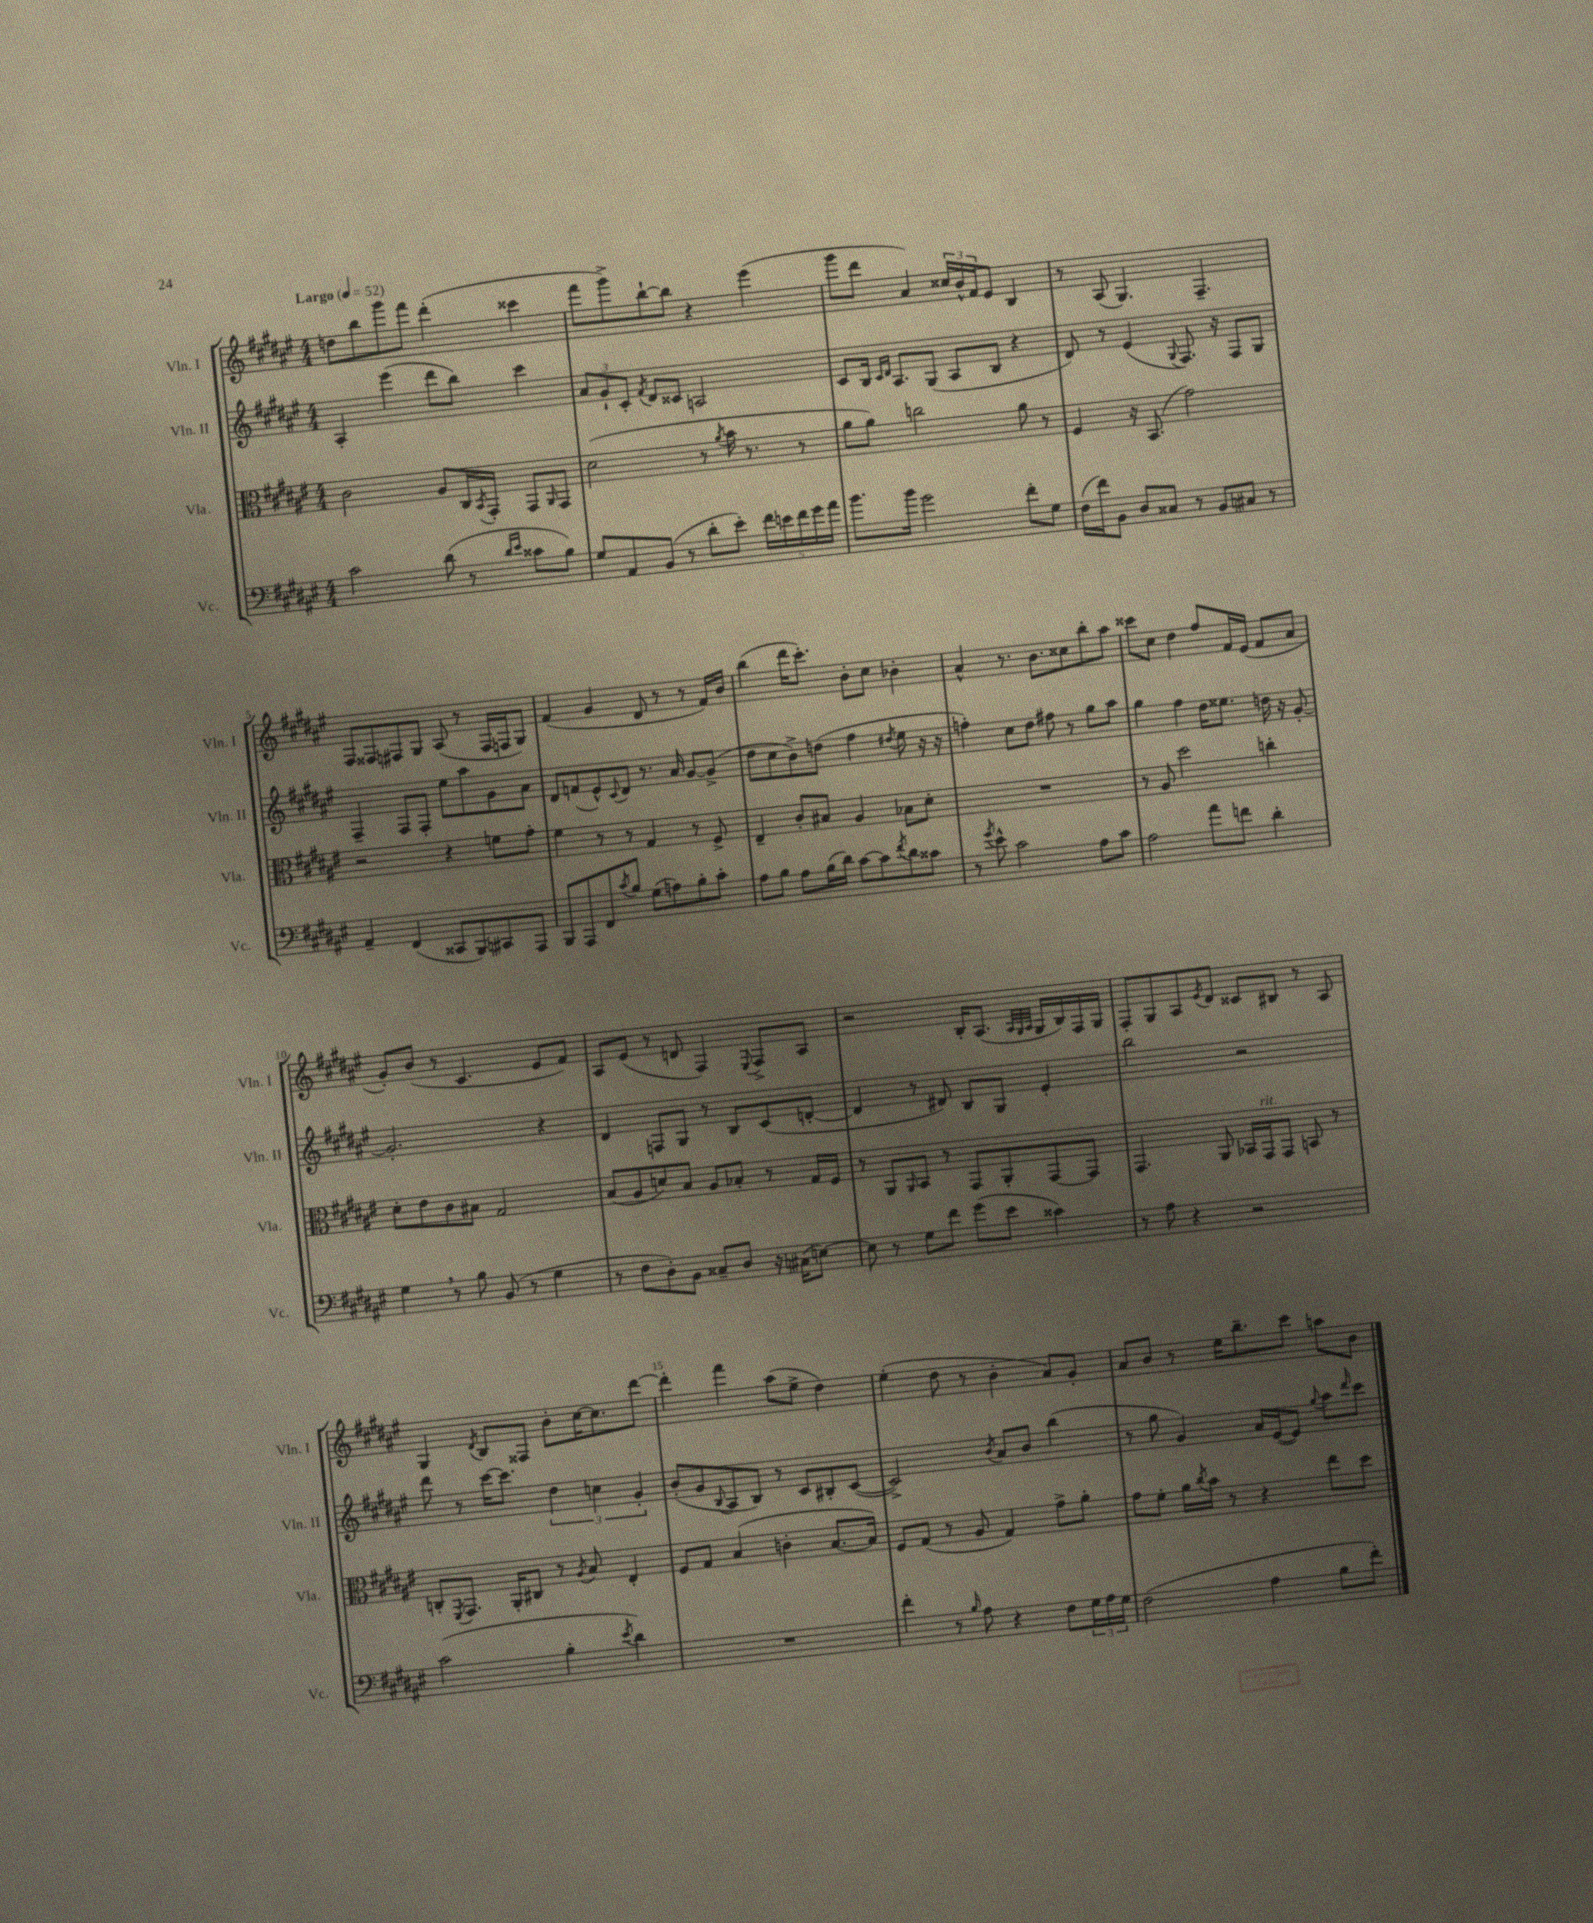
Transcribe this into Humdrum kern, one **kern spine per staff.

**kern	**kern	**kern	**kern
*part4	*part3	*part2	*part1
*staff4	*staff3	*staff2	*staff1
*I"Vc.	*I"Vla.	*I"Vln. II	*I"Vln. I
*I'Vc.	*I'Vla.	*I'Vln. II	*I'Vln. I
*clefF4	*clefC3	*clefG2	*clefG2
*k[f#c#g#d#a#e#]	*k[f#c#g#d#a#e#]	*k[f#c#g#d#a#e#]	*k[f#c#g#d#a#e#]
*M4/4	*M4/4	*M4/4	*M4/4
*MM52	*MM52	*MM52	*MM52
=1	=1	=1	=1
!	!	!	!LO:TX:a:B:t=Largo
2c#\	2c#\	4A#'/	8ddn\L
.	.	.	8bb\
.	.	(4eee#\	8ggg#\
.	.	.	8fff#\J
(8d#\	8A#/L	8ddd#\L	(4ddd#'\
8r	16C#/L	8bb\J)	.
.	8qBB/	.	.
.	16GG#'/JJ	.	.
16qqd#/LL	.	.	.
16qqe#/JJ	.	.	.
8c##X\L	8GG#/L	4ccc#\	4ccc##X\
.	16qqAA#/	.	.
8B\J)	8GG#/J	.	.
=2	=2	=2	=2
8G#/L	(2d#\	12a#/L	8fff#\L
.	.	12g#`/	.
8AA#/	.	.	8ggg#^\)
.	.	12c#'/J	.
.	.	8qf#/	.
(8BB/J	.	8d#/L	[8bb`\
8r	.	8c##X/J	8bb\J]
8d#'\L	8r	2An/	4r
.	8qa#/	.	.
8e#'\J)	16b\	.	.
.	8.r	.	.
20f#\LL	.	.	(4eee#\
20en\	.	.	.
20f#\	.	.	.
.	8r	.	.
20g#\	.	.	.
20a#\JJ	.	.	.
=3	=3	=3	=3
8.b\L	8a#\L	8c#/L	8ggg#\L
.	8a#\J)	16B/Jk	8ddd#\J
.	.	16qqc#/LL	.
.	.	16qqd#/JJ	.
16b\Jk	.	8.A#/L	.
2g#\	2ccn\	.	4a#/)
.	.	(8G#/J	.
.	.	8A#/L	24cc##X/LL
.	.	.	24b^^/
.	.	.	24f#/J
.	.	8B/J	8e#/J
8f#'\L	8a#\	4r	4B/
8G#\J	8r	.	.
=4	=4	=4	=4
(16F#\LL	4F#/	8d#/)	8r
16f#\J)	.	.	.
8BB\J	.	8r	(8A#/
8D#/L	16r	(4e#/	4.G#/)
.	(8.BB/	.	.
8C##X/J	.	.	.
.	.	8qqG#/	.
8r	2g#\)	8.F#/)	.
8BB/L	.	.	4.F#~/
.	.	16r	.
8C#X/J	.	8F#/L	.
8r	.	8G#/J	.
!!LO:LB:g=z
=5	=5	=5	=5
4AA#~/	2r	4F#~/	8F#/L
.	.	.	8F##X/
(4FF#/	.	8F#/L	8F#X/
.	.	8F#'/J	8G#/J
8CC##X/L	4r	8ee#\L	(8A#/
8BBB/)	.	8aa#\	8r
8CC#X/	8fn\L	8g#\	16F#/LL
.	.	.	16Fn/J
8AAA#/J	8g#'\J	8a#\J	8G#/J)
=6	=6	=6	=6
8BBB/L	4f#\	8d#/L	(4f#/
8AAA#/	.	(8fn/	.
8FF#/	8r	8e#^^/)	4g#/
8qc#/	.	8qqc#/	.
8B/J	8r	8d#/J	.
(8G#\L	4G#/	8.r	8d#/
8An\)	.	.	8r
.	.	16a#/	.
8B'\	8r	[8g#/L	8r
8c#'\J	8F#^/	(8g#^/J]	16f#/LL)
.	.	.	16b/JJ
=7	=7	=7	=7
8A#\L	4E#~/	8dd#\L	(4bb\
8B\J	.	8cc#\	.
8A#\L	8c#'/L	8b^\)	16ddd#\KL
.	.	.	8.ccc#'\J)
(16B\L	8B#X/J	(8ddn\J	.
16d#\JJ)	.	.	.
[8c#\L	4A#/	4ff#\	8b'\L
8c#\]	.	.	8cc#\J
8qf#/	.	8qdd#X/	.
8d#\	8B-X\L	8ee#\	4b-X'\
8c##X\J	8d#'\J	16r	.
.	.	16r	.
=8	=8	=8	=8
8r	1r	4ffn'\)	4a#^^/
8qg#/	.	.	.
8e#^^\	.	.	.
2c#\	.	8cc#\L	8.r
.	.	8dd#\J	.
.	.	.	8.b\L
.	.	8ff#X\	.
.	.	8r	8cc##X\
8A#\L	.	8gg#\L	8bb'\
8c#\J	.	8aa#\J	8aa#\J
=9	=9	=9	=9
2A#\	8r	4gg#\	8ccc##X\L
.	8A#/	.	8cc#\J
.	2dd#\	4ff#\	4dd#\
8a#\L	.	16dd#\KL	8ff#/L
.	.	8.ee##X\J	.
8fn\J	.	.	16f#/L
.	.	.	(16e#/JJ
4d#'\	4ccn'\	16ddn\	8f#/L
.	.	16r	.
.	.	[8g#'/	8a#/J
!!LO:LB:g=z
=10	=10	=10	=10
4G#,\	8d#'\L	2.g#'/]	8g#'/L)
.	8e#\	.	(8b/J
8r	8c#\	.	8r
8B\	8B#X\J	.	4.c#/
(8BB/	2G#/	.	.
8r	.	.	.
4G#\	.	4r	8e#/L
.	.	.	8f#/J)
=11	=11	=11	=11
8r	(8B/L	4d#/	8A#/L
8F#\L	8A#/	.	(8e#/J
8D#'\)	8dn/)	8Fn/L	8r
8BB\J	8B/J	8G#/J	8dn/
8C##X~/L	8A#/L	8r	4F#/)
8D#/J	8B-X'/J	8B/L	.
.	.	.	8qqE#/
16r	8r	(8c#/	8F#^/L
(16C#X\KL	.	.	.
[8En\J)	16G#/LL	[8dn'/J	8A#/J
.	16F#/JJ	.	.
=12	=12	=12	=12
8E\]	8r	4d/]	2r
8r	8AA#/L	.	.
.	16qqAA#/	.	.
8G#\L	8BB/J	8r	.
8f#\J	8r	8d#X/)	.
(8g#\L	8GG#/L	8B/L	16B'/KL
.	.	.	(8.A#/J
8e#\J	8AA#'/	8G#/J	.
.	.	.	32qqA#/LLL
.	.	.	32qqG#/
.	.	.	32qqA#/JJJ
4c##X\)	[8GG#/	4e#'/	16G#/LL
.	.	.	16B/)
.	8GG#/J]	.	16F#/
.	.	.	16G#/JJ
=13	=13	=13	=13
8r	4.GG#/	2bb\	8F#'/L
8A#\	.	.	8G#/
4r	.	.	8A#/
.	.	.	8qe#/
.	8AA#/	.	8d#/J
2r	16BB-X/LL	2r	8c##X/L
!	!LO:TX:a:i:t=rit.	!	!
.	16GG#/J	.	.
.	8GG#/J	.	8B#X/J
.	8BBn/	.	8r
.	8r	.	8A#/
!!LO:LB:g=z
=14	=14	=14	=14
(2c#\	8Cn'/L	8ddd#\	4G#/
.	8qFF#/	.	.
.	8.GG#/J	8r	.
.	.	.	8qd#/
.	.	[16ccc#\KL	8B/L
.	16AA#'/KL	8.ccc#\J]	.
.	8C#X/J	.	8F##X/J
4B'\	8r	6dd#\	8b'\L
.	8qA#/	.	.
.	8B/	.	[16cc#\K
.	.	6ccn\	.
.	.	.	8.cc#\]
8qe#/	.	.	.
4d#\)	4E#'/	.	.
.	.	6g#'/	.
.	.	.	[8ddd#\J
=15	=15	=15	=15
1r	8F#/L	(8b'/L	4ddd#'\]
.	8G#/J	8g#/	.
.	.	8qqB/	.
.	(4B/	8A#/	4fff#\
.	.	8B/J)	.
.	4cn'\	8r	(8aa#\L
.	.	8c#/L	8ee#^\J
.	[8.B/L	8B#X'/	4dd#\)
.	.	([8c#/J	.
.	16B/Jk])	.	.
=16	=16	=16	=16
4f#'\	8F#/L	2c#^/])	(4ee#'\
.	(8G#/J	.	.
8r	8r	.	8dd#\
16qqB/	.	.	.
8A#\	8A#/	.	8r
.	.	8qb/	.
4r	4G#/)	8a#/L	4b'\
.	.	8b/J	.
8F#\L	8g#^\L	(4bb\	8a#/L)
24G#\L	8a#'\J	.	8g#'/J
24A#\	.	.	.
24G#\JJ	.	.	.
=17	=17	=17	=17
(2F#\	8g#\L	8r	8a#/L
.	8f#'\J	8gg#\	8b/J
.	16a#\LL	4g#/)	8r
.	8qcc#/	.	.
.	16b\JJ	.	.
.	8r	.	16ee#\KL
.	.	.	8.bb~\
4A#\	4r	16a#/LL	.
.	.	([16e#/J	.
.	.	8e#/J])	8ccc#\J
.	.	8qqgg#/	.
8B\L	8ee#\L	8aa#\L	8aan\L
.	.	16qqddd#/	.
8f#'\J)	8dd#\J	8ccc#\J	8b\J
==	==	==	==
*-	*-	*-	*-
